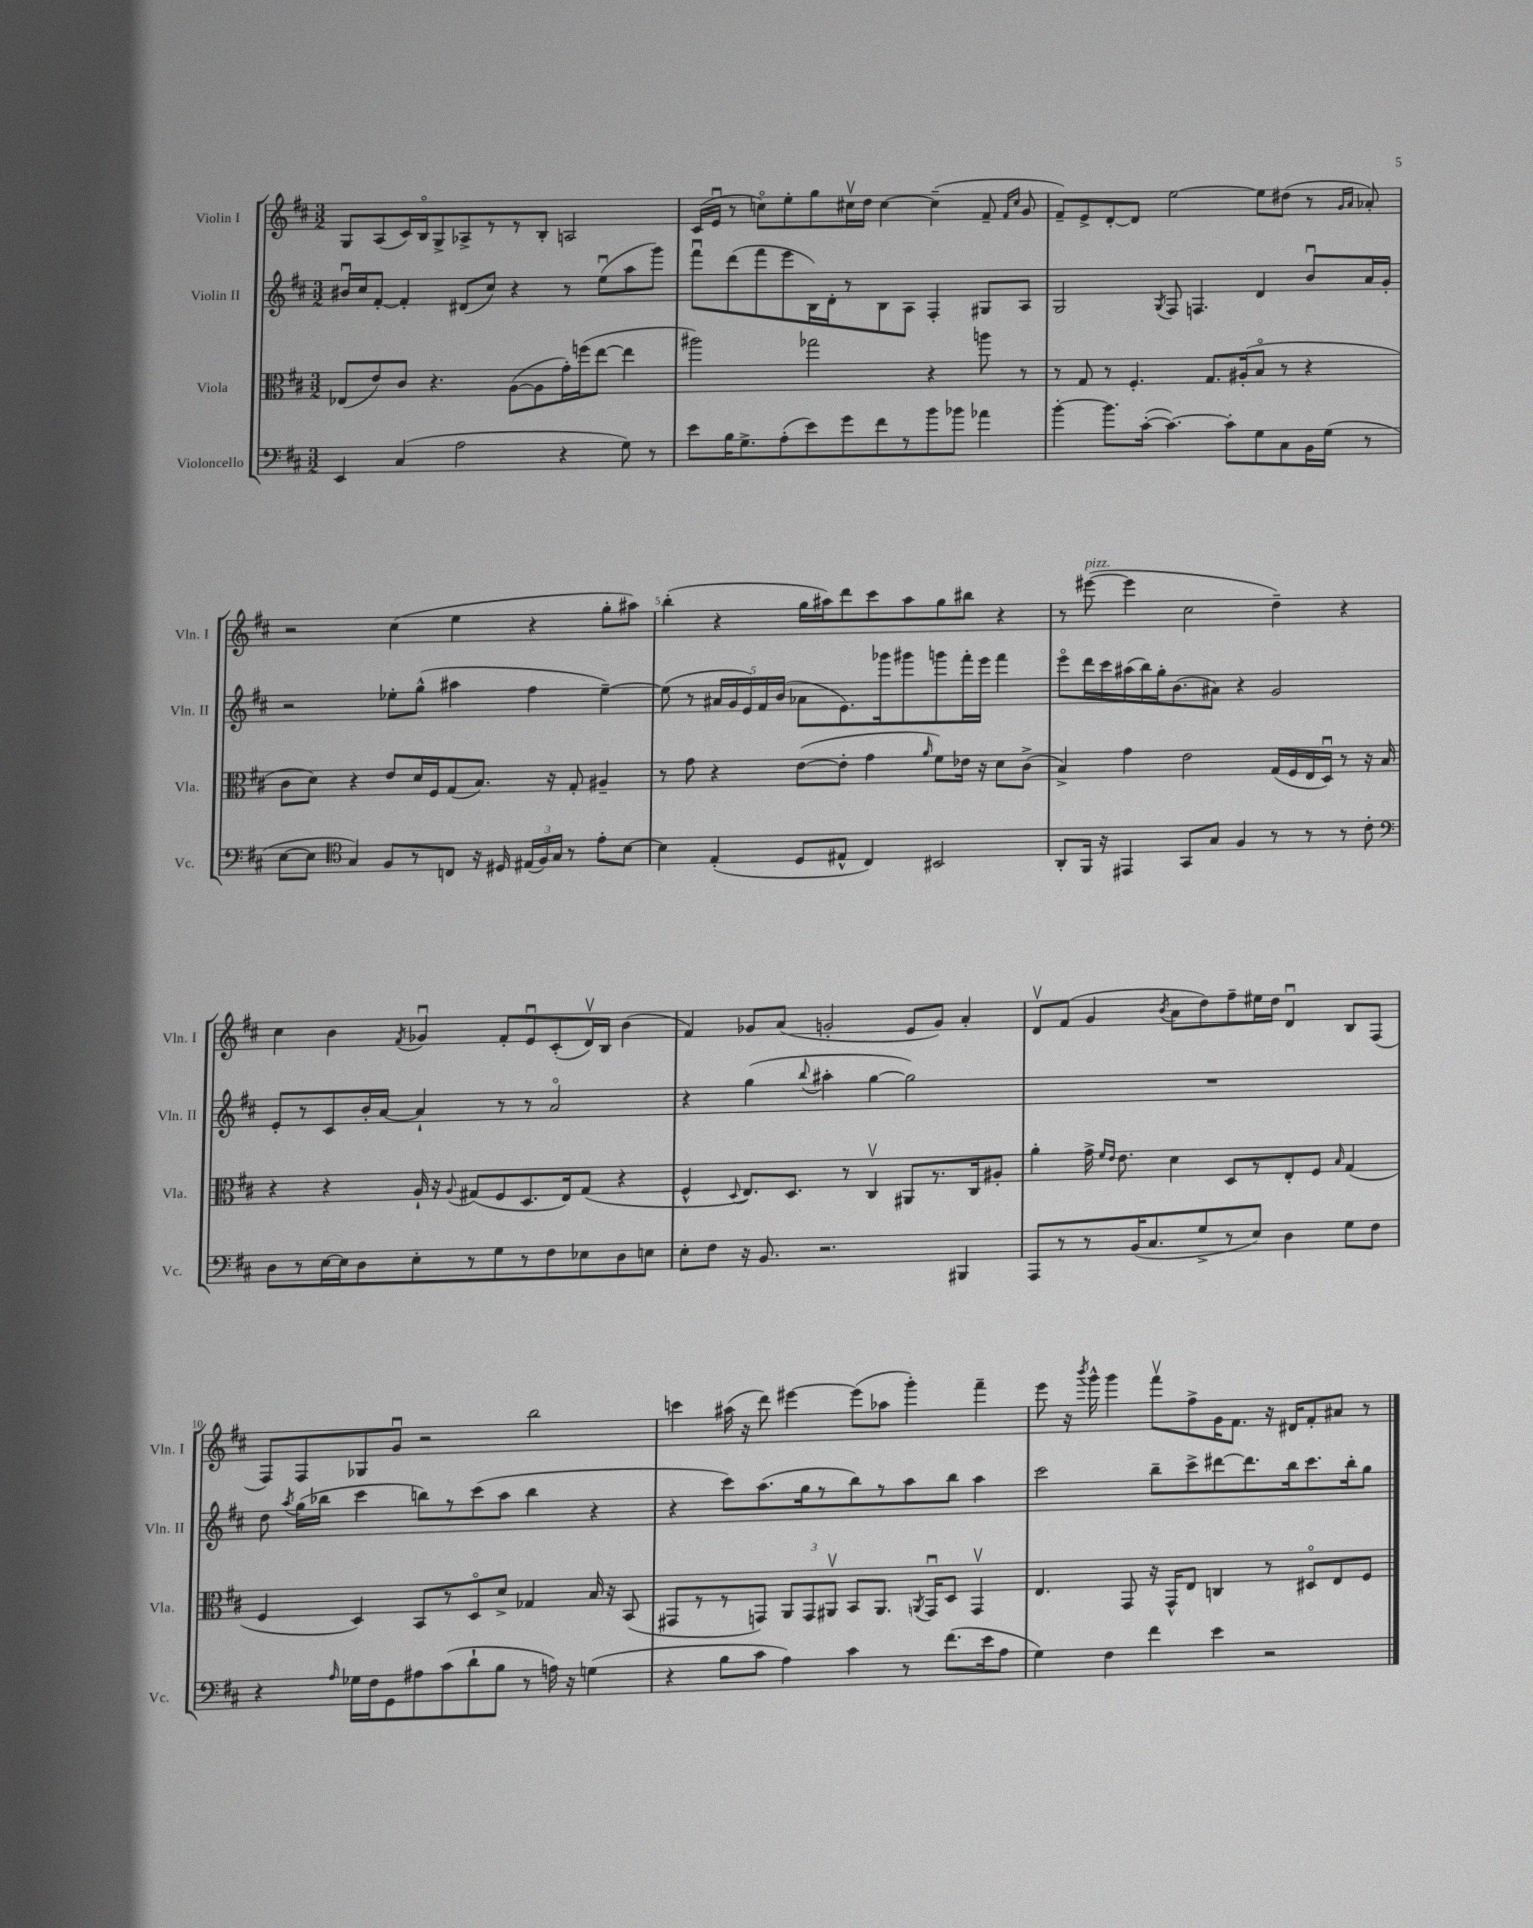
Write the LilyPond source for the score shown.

<<
\new StaffGroup <<
\new Staff = "s0" \with { instrumentName = "Violin I" shortInstrumentName = "Vln. I" } {
    \clef treble \key d \major \numericTimeSignature \time 3/2
    \autoBeamOff g8[ a8( cis'16) b16\flageolet g8-> aes8-> r8 r8 b8]-. a2 |
    cis'16[( e'16]\downbow r8 c''8[\flageolet) e''8-. g''8 cis''16\upbow d''16] cis''4~ cis''4--( fis'8-- \grace { fis'16[ cis''16] } g'8 |
    fis'8[--) e'8-> d'8~-. d'8] e''2~ e''8[ dis''8]( r8 \grace { g'16[ a'16] } aes'8-.) |
    r2 cis''4( e''4 r4 g''8[-. ais''8]) |
    b''4-.( r4 g''16[ ais''16) d'''8 cis'''8 ais''8 g''8 bis''8] r4 |
    r8 eis'''8~^\markup { \italic "pizz." }( eis'''4 cis''2 d''4--) r4 |
    cis''4 b'4 \acciaccatura { fis'8 } ges'4\downbow fis'8[-. e'8\downbow cis'8-.( d'16\upbow) b16] b'4( |
    fis'4) ges'8[ a'8]( g'2-. e'8[ g'8]) a'4-. |
    d'8[\upbow fis'8]( g'4 \acciaccatura { b'8 } a'8[ d''8) fis''8-- eis''16 d''16] d'4\downbow b8[ fis8]( |
    fis8[) fis8 ges8 g'8]\downbow r2 b''2 |
    c'''4 ais''16( r16 d'''8) eis'''4~ eis'''8[( aes''8] g'''4-.) fis'''4-- |
    e'''8 r16 \acciaccatura { b'''8 } g'''16-^ g'''4 fis'''8[\upbow fis''8-> g'16 fis'8.] r16 dis'16[ fis'8-. ais'8] r8 \bar "|." |
}
\new Staff = "s1" \with { instrumentName = "Violin II" shortInstrumentName = "Vln. II" } {
    \clef treble \key d \major \numericTimeSignature \time 3/2
    \autoBeamOff bis'16[\downbow cis''16 fis'8]~-. fis'4-. dis'8[( cis''8]) r4 r8 e''8[\downbow( a''8 g'''8]) |
    fis'''8[\downbow d'''8( fis'''8 e'''8 b16) d'16-. r8 b8 a8] fis4-. gis8[ a8] |
    g2 \acciaccatura { g8 } fis8 f4. d'4 b'8[\downbow a'16 g'16]-. |
    r2 ees''8[-. g''8]-^( ais''4 fis''4 ees''4~--) |
    ees''8( r8 \tuplet 5/4 { ais'16[ g'16 e'16) fis'16 b'16]( } aes'8[ e'8.) ges'''16 gis'''8 g'''8 fis'''16-. e'''16] fis'''4 |
    e'''8[\flageolet d'''16 cis'''16 ais''16( b''16) g''16-. b'8.( ais'8]) r4 g'2 |
    e'8[-. r8 cis'8 b'16-. a'16]~ a'4-! r8 r8 a'2\flageolet |
    r4 g''4( \appoggiatura { b''8 } ais''4-. g''4~ g''2) |
    R1. |
    d''8 \acciaccatura { a''8 } g''16[( bes''16] cis'''4 b''8[) r8 cis'''8( a''8] b''4 r4 |
    r4 cis'''8[) a''8.( g''16 r8 b''8) r8 a''8 b''8] a''4 |
    cis'''2 b''8[-- cis'''8-> dis'''8~ dis'''8. b''16 cis'''8. b''16-. g''8] \bar "|." |
}
\new Staff = "s2" \with { instrumentName = "Viola" shortInstrumentName = "Vla." } {
    \clef alto \key d \major \numericTimeSignature \time 3/2
    \autoBeamOff ees8[( e'8) cis'8] r4. a8[~( a8 g'16-.) f''16( e''8]~ e''4 |
    ais''2) ges''2 r4 a''8 r8 |
    r8 g8 r8 fis4.-. g8.[ ais16-.( b8]\flageolet r8 r4 |
    cis'8[ d'8]) r4 e'8[ d'16 fis16 g8( b8.]) r16 g8-. ais4-- |
    r8 g'8 r4 e'8[~( e'8]-. g'4 \grace { a'16 } fis'8[) ees'16] r16 d'8[ cis'8]->( |
    b4->) g'4 e'2 g16[( fis16 e16 d16]\downbow) r8 r16 b16 |
    r4 r4 a16-! r16 \appoggiatura { a8 } gis8[( fis8 d8. e16) gis8]( r4 |
    fis4-^ \appoggiatura { d8 } e8.[) d8.] r8 cis4\upbow ais,8[ r8. cis16 ais8]-. |
    a'4-. g'16-> \grace { fis'16[ e'16] } e'8. d'4 d8[ r8 e8-. fis8] \grace { b16 } g4( |
    fis4 d4) b,8[ r8 d8\flageolet d'8]-> ges4 b16 r16 b,8( |
    gis,8[ r8 r8 g,8]) \tuplet 3/2 { a,8[ g,8 ais,8]\upbow } b,8[ ais,8.] \acciaccatura { a,8 } g,16[\downbow d8] g,4\upbow |
    e4. g,8 r16 g,16[-^ e8] c4 r8 dis8[\flageolet e8 fis8] \bar "|." |
}
\new Staff = "s3" \with { instrumentName = "Violoncello" shortInstrumentName = "Vc." } {
    \clef bass \key d \major \numericTimeSignature \time 3/2
    \autoBeamOff e,4 cis4( a2 r4 g8) r8 |
    e'8[ b16 g8.-> a8-.( e'8) g'8 fis'8 r8 b'8 bes'8] aes'4 |
    b'4~-. b'8.[ cis'16]~-.( cis'4.~) cis'8[-. g8 cis8 b,16 g16]( r8 |
    e8[~ e8] \clef tenor g4) fis8[ r8 c8] r16 dis16 \tuplet 3/2 { eis16[( fis16) g16] } r8 e'8[-. b8]~ |
    b4 e4-.( d8[ eis8]-^ cis4) bis,2 |
    a,8[-. fis,16] r16 eis,4 g,8[ g8] fis4 r8 r8 r8 cis'8-. |
    \clef bass d8[ r8 e16~ e16 d8 e8-. r8 g8 r8 fis8 ees8 d8 e8] |
    e8[-. fis8] r16 b,8. r2. bis,,4 |
    a,,8[ r8 r8 b,16( cis8. g8-> r8 e8]) d4 g8[ fis8] |
    r4 \grace { a16 } ges16[ fis16 g,8 ais8 cis'8( d'8-! b8] r8 a16) r16 g4( |
    r4 b8[ cis'8] a4) cis'4 r8 fis'8.[( e'16 a8] |
    g4) fis4 fis'4 e'4 r2 \bar "|." |
}
>>
>>
\layout { \context { \Score \override BarNumber.break-visibility = ##(#f #t #t) barNumberVisibility = #(every-nth-bar-number-visible 5) } }
